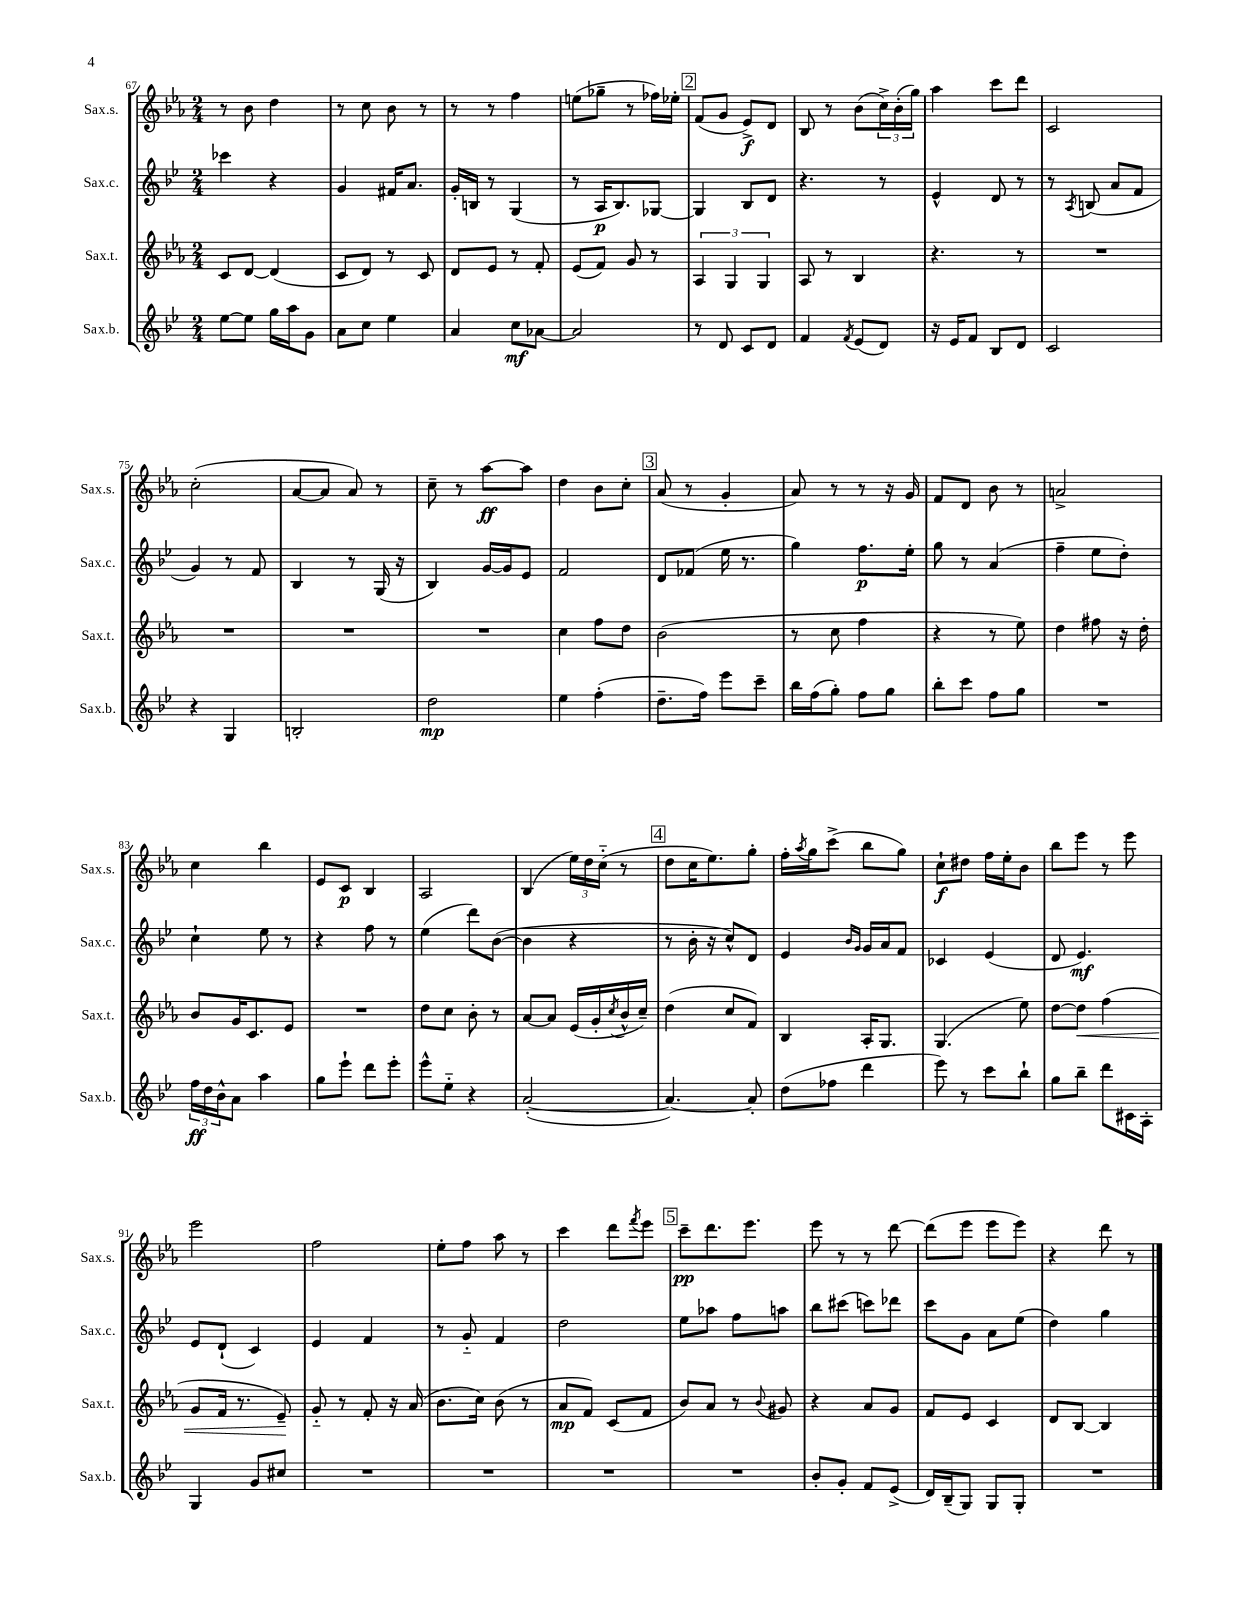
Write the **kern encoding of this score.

**kern	**dynam	**kern	**dynam	**kern	**dynam	**kern	**dynam
*part4	*part4	*part3	*part3	*part2	*part2	*part1	*part1
*staff4	*staff4	*staff3	*staff3	*staff2	*staff2	*staff1	*staff1
*I"Sax.b.	*	*I"Sax.t.	*	*I"Sax.c.	*	*I"Sax.s.	*
*I'Sax.b.	*	*I'Sax.t.	*	*I'Sax.c.	*	*I'Sax.s.	*
*clefG2	*	*clefG2	*	*clefG2	*	*clefG2	*
*k[b-e-]	*	*k[b-e-a-]	*	*k[b-e-]	*	*k[b-e-a-]	*
*M2/4	*	*M2/4	*	*M2/4	*	*M2/4	*
=67	=67	=67	=67	=67	=67	=67	=67
[8ee-\L	.	8c/L	.	4ccc-X\	.	8r	.
8ee-\J]	.	[8d/J	.	.	.	8b-\	.
16gg\LL	.	(4d/]	.	4r	.	4dd\	.
16aa\J	.	.	.	.	.	.	.
8g\J	.	.	.	.	.	.	.
=68	=68	=68	=68	=68	=68	=68	=68
8a\L	.	8c/L	.	4g/	.	8r	.
8cc\J	.	8d/J)	.	.	.	8cc\	.
4ee-\	.	8r	.	16f#X/KL	.	8b-\	.
.	.	.	.	8.a/J	.	.	.
.	.	8c/	.	.	.	8r	.
=69	=69	=69	=69	=69	=69	=69	=69
4a/	.	8d/L	.	16g'/LL	.	8r	.
.	.	.	.	16Bn/JJ	.	.	.
.	.	8e-/J	.	8r	.	8r	.
8cc\L	mf	8r	.	(4G/	.	4ff\	.
[8a-X\J	.	8f'/	.	.	.	.	.
=70	=70	=70	=70	=70	=70	=70	=70
2a-/]	.	(8e-/L	.	8r	.	(8een\L	.
.	.	8f/J)	.	16A/KL	p	8gg-X~\J	.
.	.	.	.	8.B-/)	.	.	.
.	.	8g/	.	.	.	8r	.
.	.	8r	.	[8G-X/J	.	16ff-X\LL)	.
.	.	.	.	.	.	16ee-X'\JJ	.
!!LO:REH:place=s1:t=2
=71	=71	=71	=71	=71	=71	=71	=71
8r	.	6A-/	.	4G-/]	.	(8f/L	.
8d/	.	.	.	.	.	8g/J	.
.	.	6G/	.	.	.	.	.
8c/L	.	.	.	8B-/L	.	8e-^/L)	f
.	.	6G/	.	.	.	.	.
8d/J	.	.	.	8d/J	.	8d/J	.
=72	=72	=72	=72	=72	=72	=72	=72
4f/	.	8A-/	.	4.r	.	8B-/	.
.	.	8r	.	.	.	8r	.
8qf/	.	.	.	.	.	.	.
(8e-/L	.	4B-/	.	.	.	(8b-\L	.
8d/J)	.	.	.	8r	.	24cc^\L)	.
.	.	.	.	.	.	(24b-'\	.
.	.	.	.	.	.	24gg\JJ)	.
=73	=73	=73	=73	=73	=73	=73	=73
16r	.	4.r	.	4e-^^/	.	4aa-\	.
16e-/KL	.	.	.	.	.	.	.
8f/J	.	.	.	.	.	.	.
8B-/L	.	.	.	8d/	.	8ccc\L	.
8d/J	.	8r	.	8r	.	8ddd\J	.
=74	=74	=74	=74	=74	=74	=74	=74
2c/	.	2r	.	8r	.	2c/	.
.	.	.	.	8qA/	.	.	.
.	.	.	.	(8Bn/	.	.	.
.	.	.	.	8a/L	.	.	.
.	.	.	.	8f/J	.	.	.
!!LO:LB:g=z
=75	=75	=75	=75	=75	=75	=75	=75
4r	.	2r	.	4g/)	.	(2cc'\	.
4G/	.	.	.	8r	.	.	.
.	.	.	.	8f/	.	.	.
=76	=76	=76	=76	=76	=76	=76	=76
2Bn'/	.	2r	.	4B-/	.	[8a-/L	.
.	.	.	.	.	.	8a-/J]	.
.	.	.	.	8r	.	8a-/)	.
.	.	.	.	(16G/	.	8r	.
.	.	.	.	16r	.	.	.
=77	=77	=77	=77	=77	=77	=77	=77
2dd\	mp	2r	.	4B-/)	.	8cc~\	.
.	.	.	.	.	.	8r	.
.	.	.	.	[16g/LL	.	[8aa-\L	ff
.	.	.	.	16g/J]	.	.	.
.	.	.	.	8e-/J	.	8aa-\J]	.
=78	=78	=78	=78	=78	=78	=78	=78
4ee-\	.	4cc\	.	2f/	.	4dd\	.
(4ff'\	.	8ff\L	.	.	.	8b-\L	.
.	.	8dd\J	.	.	.	8cc'\J	.
!!LO:REH:place=s1:t=3
=79	=79	=79	=79	=79	=79	=79	=79
8.dd~\L	.	(2b-\	.	8d/L	.	(8a-/	.
.	.	.	.	(8f-X/J	.	8r	.
16ff\Jk)	.	.	.	.	.	.	.
8eee-\L	.	.	.	16ee-\	.	4g'/	.
.	.	.	.	8.r	.	.	.
8ccc~\J	.	.	.	.	.	.	.
=80	=80	=80	=80	=80	=80	=80	=80
16bb-\LL	.	8r	.	4gg\)	.	8a-/)	.
(16ff\J	.	.	.	.	.	.	.
8gg'\J)	.	8cc\	.	.	.	8r	.
8ff\L	.	4ff\	.	8.ff\L	p	8r	.
8gg\J	.	.	.	.	.	16r	.
.	.	.	.	16ee-'\Jk	.	16g/	.
=81	=81	=81	=81	=81	=81	=81	=81
8bb-'\L	.	4r	.	8gg\	.	8f/L	.
8ccc\J	.	.	.	8r	.	8d/J	.
8ff\L	.	8r	.	(4a/	.	8b-\	.
8gg\J	.	8ee-\)	.	.	.	8r	.
=82	=82	=82	=82	=82	=82	=82	=82
2r	.	4dd\	.	4ff~\	.	2an^/	.
.	.	8ff#X\	.	8ee-\L	.	.	.
.	.	16r	.	8dd'\J)	.	.	.
.	.	16dd'\	.	.	.	.	.
!!LO:LB:g=z
=83	=83	=83	=83	=83	=83	=83	=83
24ff\LL	ff	8b-/L	.	4cc`\	.	4cc\	.
24dd\	.	.	.	.	.	.	.
24b-^^\J	.	.	.	.	.	.	.
8a\J	.	16g/K	.	.	.	.	.
.	.	8.c/	.	.	.	.	.
4aa\	.	.	.	8ee-\	.	4bb-\	.
.	.	8e-/J	.	8r	.	.	.
=84	=84	=84	=84	=84	=84	=84	=84
8gg\L	.	2r	.	4r	.	8e-/L	.
8eee-`\J	.	.	.	.	.	8c/J	p
8ddd\L	.	.	.	8ff\	.	4B-/	.
8eee-'\J	.	.	.	8r	.	.	.
=85	=85	=85	=85	=85	=85	=85	=85
8eee-^^\L	.	8dd\L	.	(4ee-\	.	2A-/	.
8ee-\J	.	8cc\J	.	.	.	.	.
4r	.	8b-'\	.	8ddd\L)	.	.	.
.	.	8r	.	([8b-\J	.	.	.
=86	=86	=86	=86	=86	=86	=86	=86
([2a'/	.	[8a-/L	.	4b-\]	.	(4B-/	.
.	.	8a-/J]	.	.	.	.	.
.	.	(16e-/LL	.	4r	.	24ee-\LL)	.
.	.	.	.	.	.	24dd\	.
.	.	16g'/	.	.	.	.	.
.	.	.	.	.	.	(24cc\JJ	.
.	.	8qcc/	.	.	.	.	.
.	.	16b-^^/	.	.	.	8r	.
.	.	16cc~/JJ)	.	.	.	.	.
!!LO:REH:place=s1:t=4
=87	=87	=87	=87	=87	=87	=87	=87
4.a/_)	.	(4dd\	.	8r	.	8dd\L	.
.	.	.	.	16b-'\	.	16cc\K	.
.	.	.	.	16r	.	8.ee-\)	.
.	.	8cc/L	.	8cc^^/L)	.	.	.
8a'/]	.	8f/J)	.	8d/J	.	8gg'\J	.
=88	=88	=88	=88	=88	=88	=88	=88
(8dd\L	.	4B-/	.	4e-/	.	16ff'\LL	.
.	.	.	.	.	.	8qaa-/	.
.	.	.	.	.	.	16gg\J	.
8ff-X\J	.	.	.	.	.	(8ccc^\J	.
.	.	.	.	16qqb-/LL	.	.	.
.	.	.	.	16qqg/JJ	.	.	.
4ddd\	.	16A-'/KL	.	16g/LL	.	8bb-\L	.
.	.	8.G/J	.	16a/J	.	.	.
.	.	.	.	8f/J	.	8gg\J)	.
=89	=89	=89	=89	=89	=89	=89	=89
8eee-\)	.	(4.G/	.	4c-X/	.	8cc`\L	f
8r	.	.	.	.	.	8dd#X\J	.
8ccc\L	.	.	.	(4e-/	.	16ff\LL	.
.	.	.	.	.	.	16ee-'\J	.
8bb-`\J	.	8ee-\)	.	.	.	8b-\J	.
=90	=90	=90	=90	=90	=90	=90	=90
8gg\L	.	[8dd\L	.	8d/	.	8bb-\L	.
!	!	!	!LO:HP:b	!	!	!	!
8bb-~\J	.	8dd\J]	<	4.e-/)	mf	8eee-\J	.
8ddd\L	.	(4ff\	.	.	.	8r	.
16c#X\L	.	.	.	.	.	8eee-\	.
16A'\JJ	.	.	.	.	.	.	.
!!LO:LB:g=z
=91	=91	=91	=91	=91	=91	=91	=91
4G/	.	8g/L	.	8e-/L	.	2eee-\	.
.	.	16f/Jk	.	(8d`/J	.	.	.
.	.	8.r	.	.	.	.	.
8g/L	.	.	.	4c/)	.	.	.
8cc#X/J	.	8e-~/)	.	.	.	.	.
.	.	.	[	.	.	.	.
=92	=92	=92	=92	=92	=92	=92	=92
2r	.	8g/	.	4e-/	.	2ff\	.
.	.	8r	.	.	.	.	.
.	.	8f'/	.	4f/	.	.	.
.	.	16r	.	.	.	.	.
.	.	(16a-/	.	.	.	.	.
=93	=93	=93	=93	=93	=93	=93	=93
2r	.	8.b-\L	.	8r	.	8ee-'\L	.
.	.	.	.	8g/	.	8ff\J	.
.	.	16cc\Jk)	.	.	.	.	.
.	.	(8b-\	.	4f/	.	8aa-\	.
.	.	8r	.	.	.	8r	.
=94	=94	=94	=94	=94	=94	=94	=94
2r	.	8a-/L	mp	2dd\	.	4ccc\	.
.	.	8f/J)	.	.	.	.	.
.	.	(8c/L	.	.	.	8ddd\L	.
.	.	.	.	.	.	8qfff/	.
.	.	8f/J	.	.	.	8eee-\J	.
!!LO:REH:place=s1:t=5
=95	=95	=95	=95	=95	=95	=95	=95
2r	.	8b-/L)	.	8ee-\L	.	8ccc~\L	pp
.	.	8a-/J	.	8aa-X\J	.	8.ddd\	.
.	.	8r	.	8ff\L	.	.	.
.	.	.	.	.	.	8.eee-\J	.
.	.	8qqb-/	.	.	.	.	.
.	.	8g#X/	.	8aan\J	.	.	.
=96	=96	=96	=96	=96	=96	=96	=96
8b-'/L	.	4r	.	8bb-\L	.	8eee-\	.
8g'/J	.	.	.	(8ccc#X\J	.	8r	.
8f/L	.	8a-/L	.	8cccn\L)	.	8r	.
(8e-^/J	.	8g/J	.	8ddd-X\J	.	[8ddd\	.
=97	=97	=97	=97	=97	=97	=97	=97
16d/LL)	.	8f/L	.	8ccc\L	.	(8ddd\L]	.
(16B-~/J	.	.	.	.	.	.	.
8G/J)	.	8e-/J	.	8g\J	.	8eee-\J	.
8G/L	.	4c/	.	8a\L	.	8eee-\L	.
8G'/J	.	.	.	(8ee-\J	.	8eee-\J)	.
=98	=98	=98	=98	=98	=98	=98	=98
2r	.	8d/L	.	4dd\)	.	4r	.
.	.	[8B-/J	.	.	.	.	.
.	.	4B-/]	.	4gg\	.	8ddd\	.
.	.	.	.	.	.	8r	.
==	==	==	==	==	==	==	==
*-	*-	*-	*-	*-	*-	*-	*-
